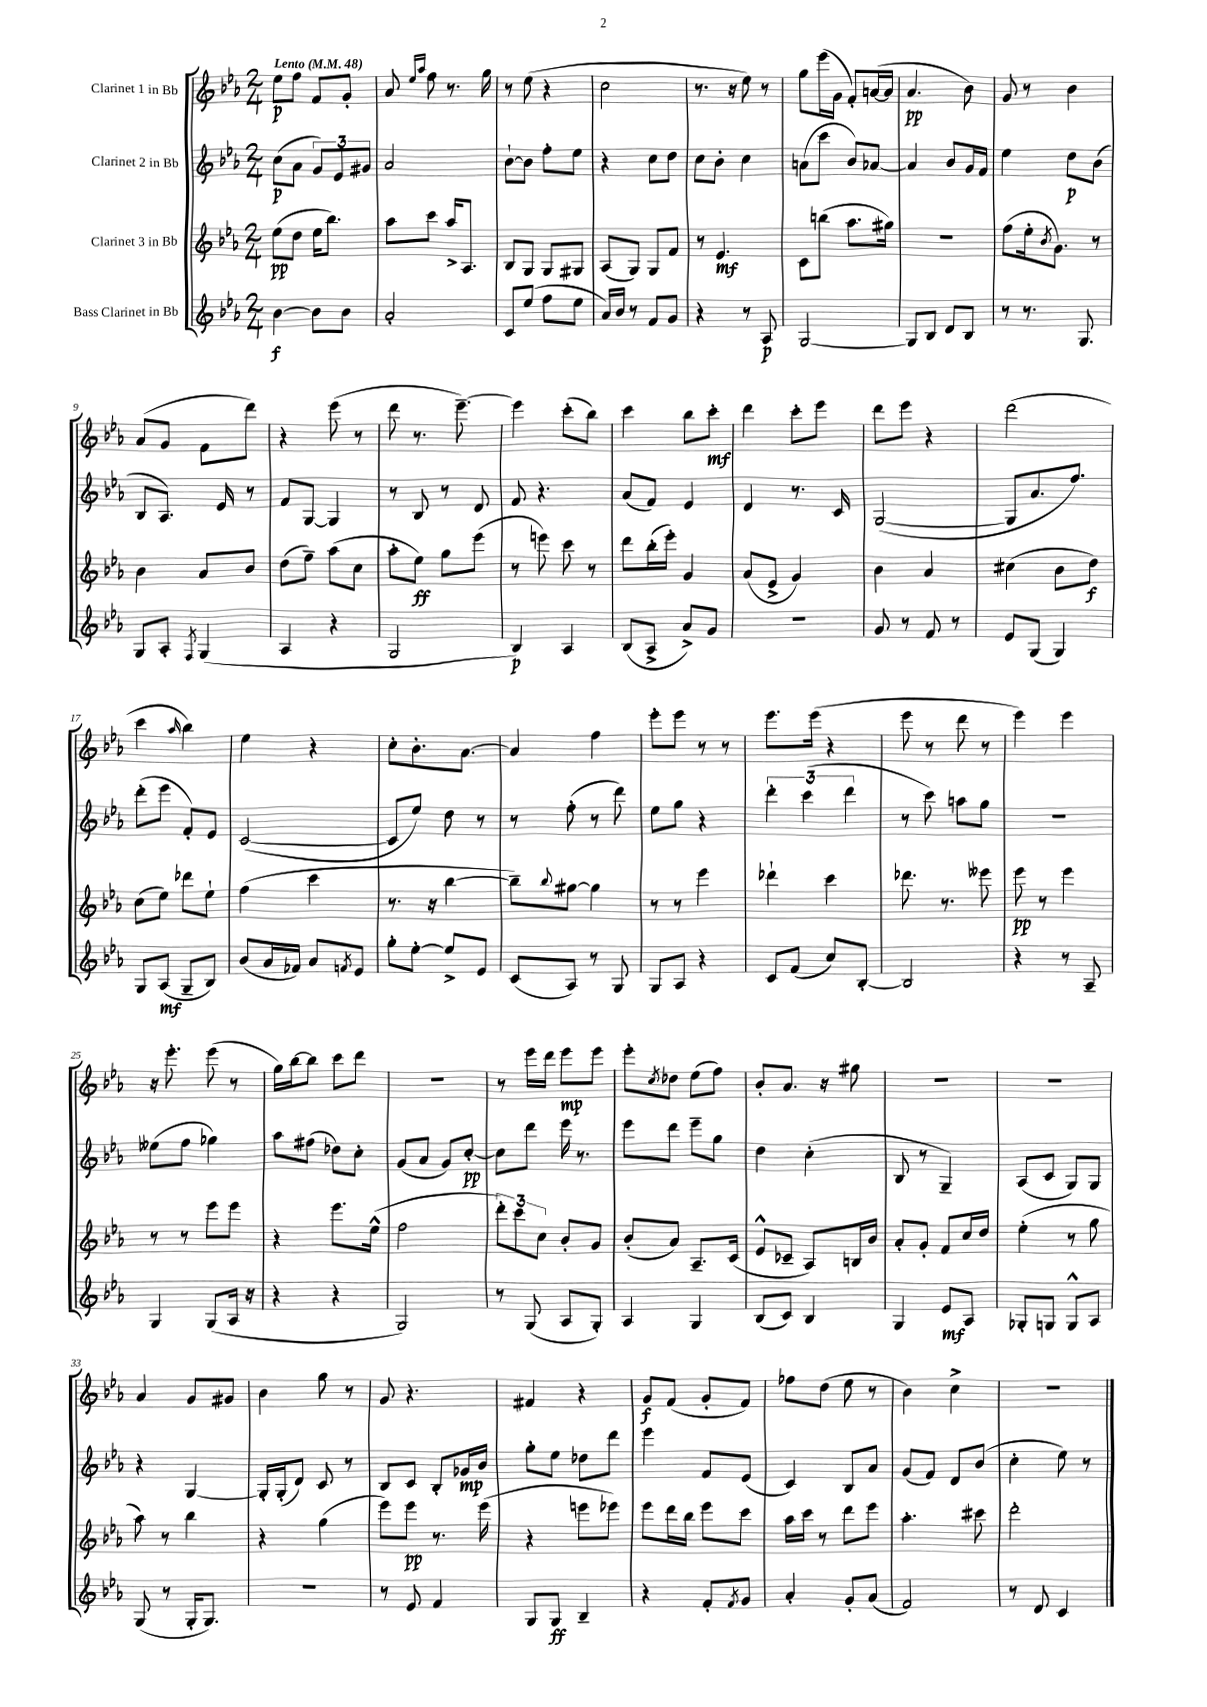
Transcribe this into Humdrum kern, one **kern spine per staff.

**kern	**kern	**kern	**kern
*staff4	*staff3	*staff2	*staff1
*clefG2	*clefG2	*clefG2	*clefG2
*k[b-e-a-]	*k[b-e-a-]	*k[b-e-a-]	*k[b-e-a-]
*M2/4	*M2/4	*M2/4	*M2/4
*MM48	*MM48	*MM48	*MM48
[4b-	(8ee-	(8cc	8ee-
.	8dd	8a-	8ff
8b-]	16ee-	12g)	8f
.	8.bb-)	.	.
.	.	12e-	.
8b-	.	.	8g'
.	.	12g#	.
=	=	=	=
2a-'	8aa-	2a-	8a-
.	.	.	16qqee-
.	.	.	16qqaa-
.	8ccc	.	8ff
.	16aa-^	.	8.r
.	8.A-	.	.
.	.	.	16gg
=	=	=	=
8c	8B-	[8b-`	8r
(8ee-	8G	8b-]	(8ee-
8ff	8G	8ff'	4r
8ee-	8G#	8ee-	.
=	=	=	=
16a-)	(8A-	4r	2cc
16b-	.	.	.
8r	8G)	.	.
8f	8G	8cc	.
8g	8f	8dd	.
=	=	=	=
4r	8r	8cc	8.r
.	4.e-	8b-'	.
.	.	.	16r
8r	.	4cc	8ee-)
8A-	.	.	8r
=	=	=	=
[2G	8c	(8a	8gg
.	(8bb	8ccc	(16eee-
.	.	.	16g
.	8.aa-	8b-)	8f')
.	.	[8a-	([16a
.	16gg#)	.	16a]
=	=	=	=
8G]	2r	4a-]	4.a-
8B-	.	.	.
8d	.	8b-	.
8B-	.	16g	8b-)
.	.	16f	.
=	=	=	=
8r	(8ff	4ee-	8g
8.r	16ee-'	.	8r
.	8qb-	.	.
.	8.g)	.	.
.	.	8dd	4b-
8.G	.	.	.
.	8r	(8b-	.
=	=	=	=
8G	4b-	8B-	(8a-
8A-'	.	8.A-)	8g
8qF	.	.	.
(4G	8a-	.	8f
.	.	16e-	.
.	8b-	8r	8ddd)
=	=	=	=
4A-	(8dd	8f	4r
.	8ff~)	[8G	.
4r	(8aa-	4G]	(8eee-
.	8cc	.	8r
=	=	=	=
2G	8aa-'	8r	8ddd
.	8ee-)	8B-	8.r
.	8gg	8r	.
.	.	.	[8.eee-~)
.	(8eee-	8d	.
=	=	=	=
4B-)	8r	8f	4eee-]
.	8eee)	4.r	.
4A-	8ccc	.	(8ccc'
.	8r	.	8bb-)
=	=	=	=
(8B-	8ddd	(8a-	4ccc
8A-^	(16bb-'	8f)	.
.	16eee-')	.	.
8a-^)	4g	4e-	8bb-
8g	.	.	8ccc'
=	=	=	=
2r	(8a-	4d	4ddd
.	8e-^	.	.
.	4g)	8.r	8ccc'
.	.	.	8eee-
.	.	16c	.
=	=	=	=
8g	4b-	([2G	8ddd
8r	.	.	8eee-
8f	4a-	.	4r
8r	.	.	.
=	=	=	=
8e-	(4cc#	8G]	(2ddd
(8G	.	8.a-	.
4G)	8b-	.	.
.	.	8.ff)	.
.	8dd)	.	.
=	=	=	=
8G	(8cc	(8ddd'	4ccc
(8A-	8ee-)	8eee-	.
.	.	.	16qqaa-
8G~	8ddd-	8f')	4bb-)
8B-)	8ee-`	8e-	.
=	=	=	=
(8b-	(4ff	([2c	4ee-
16a-	.	.	.
16f-)	.	.	.
8a-	4ccc	.	4r
8qf	.	.	.
8e-	.	.	.
=	=	=	=
8gg'	8.r	8c]	8cc'
[8ee-'	.	8ee-)	8.b-'
.	16r	.	.
8ee-^]	[4bb-	8dd	.
.	.	.	[8.a-
8e-	.	8r	.
=	=	=	=
(8c	8bb-~])	8r	4a-]
.	8qqbb-	.	.
8A-)	[8gg#	(8ff'	.
8r	4gg#]	8r	4ff
8G	.	8ddd)	.
=	=	=	=
8G	8r	8ee-	8eee-'
8A-	8r	8gg	8eee-
4r	4eee-	4r	8r
.	.	.	8r
=	=	=	=
8c	4ddd-`	6ddd'	8.eee-
(8f	.	.	.
.	.	(6ccc	.
.	.	.	(16eee-
8cc)	4ccc	.	4r
.	.	6ddd	.
[8B-'	.	.	.
=	=	=	=
2B-]	8.ddd-	8r	8eee-
.	.	8ccc)	8r
.	8.r	.	.
.	.	8aa	8ddd
.	8eee--	8gg	8r
=	=	=	=
4r	8eee-	2r	4eee-)
.	8r	.	.
8r	4eee-	.	4eee-
8A-~	.	.	.
=	=	=	=
4G	8r	(8ee--	16r
.	.	.	8.eee-'
.	8r	8ff	.
(8G	8eee-	4gg-)	(8eee-
16A-	8eee-	.	8r
16r	.	.	.
=	=	=	=
4r	4r	8aa-	16gg)
.	.	.	[16bb-
.	.	(8ff#	8bb-]
4r	8.eee-	8dd-)	8ccc
.	.	8cc'	8ddd
.	(16ee-^^	.	.
=	=	=	=
2G)	2ff	(8g	2r
.	.	8a-	.
.	.	8g)	.
.	.	[8cc'	.
=	=	=	=
8r	12ddd')	8cc]	8r
.	12ccc	.	.
(8G	.	8ddd	16eee-
.	12cc	.	.
.	.	.	16ddd
8A-	8b-'	16eee-	8eee-
.	.	8.r	.
8G')	8g	.	8eee-
=	=	=	=
4A-	(8b-'	8eee-	8eee-'
.	.	.	8qcc
.	8a-)	8ddd	8dd-
4G	8.A-~	8eee-~	(8ee-
.	.	8gg	8ff)
.	(16c	.	.
=	=	=	=
(8B-	8e-^^	4dd	8b-'
8c)	8c-~	.	8.a-
4B-	8A-)	(4cc'	.
.	.	.	16r
.	16B	.	8gg#
.	16b-	.	.
=	=	=	=
4G	8a-'	8B-	2r
.	8g'	8r	.
8e-	8f	4G~)	.
8A-	16cc	.	.
.	16dd	.	.
=	=	=	=
8G-'	(4ee-'	(8A-	2r
8G	.	8c	.
8G^^	8r	8G)	.
8A-	8gg	8G	.
=	=	=	=
(8G	8aa-)	4r	4a-
8r	8r	.	.
16G'	4bb-	[4G	8g
8.G)	.	.	.
.	.	.	8g#
=	=	=	=
2r	4r	16G']	4b-
.	.	(16G'	.
.	.	8d)	.
.	(4gg	8c	8gg
.	.	8r	8r
=	=	=	=
8r	8eee-)	8B-	8g
8e-	8eee-	8c	4.r
4f	8.r	8B-'	.
.	.	16g-	.
.	(16eee-	16b-	.
=	=	=	=
8G	4r	8gg'	4f#
8G	.	8ee-	.
4B-~	8eee	8dd-	4r
.	8eee-)	8ddd	.
=	=	=	=
4r	8eee-	4eee-	8g
.	16ddd	.	(8f
.	16bb-	.	.
8f'	8eee-	8f	8g'
8qf	.	.	.
8g	8ccc	(8e-	8f)
=	=	=	=
4a-'	16aa-	4c)	8ff-
.	16ccc	.	.
.	8r	.	(8dd
8g'	8ddd	8B-	8ee-
(8a-	8eee-	8a-	8r
=	=	=	=
2f)	4.aa-'	(8g	4b-)
.	.	8f)	.
.	.	8d	4cc^
.	8ccc#	(8b-	.
=	=	=	=
8r	2ddd'	4cc'	2r
8d	.	.	.
4c	.	8ee-)	.
.	.	8r	.
==	==	==	==
*-	*-	*-	*-
